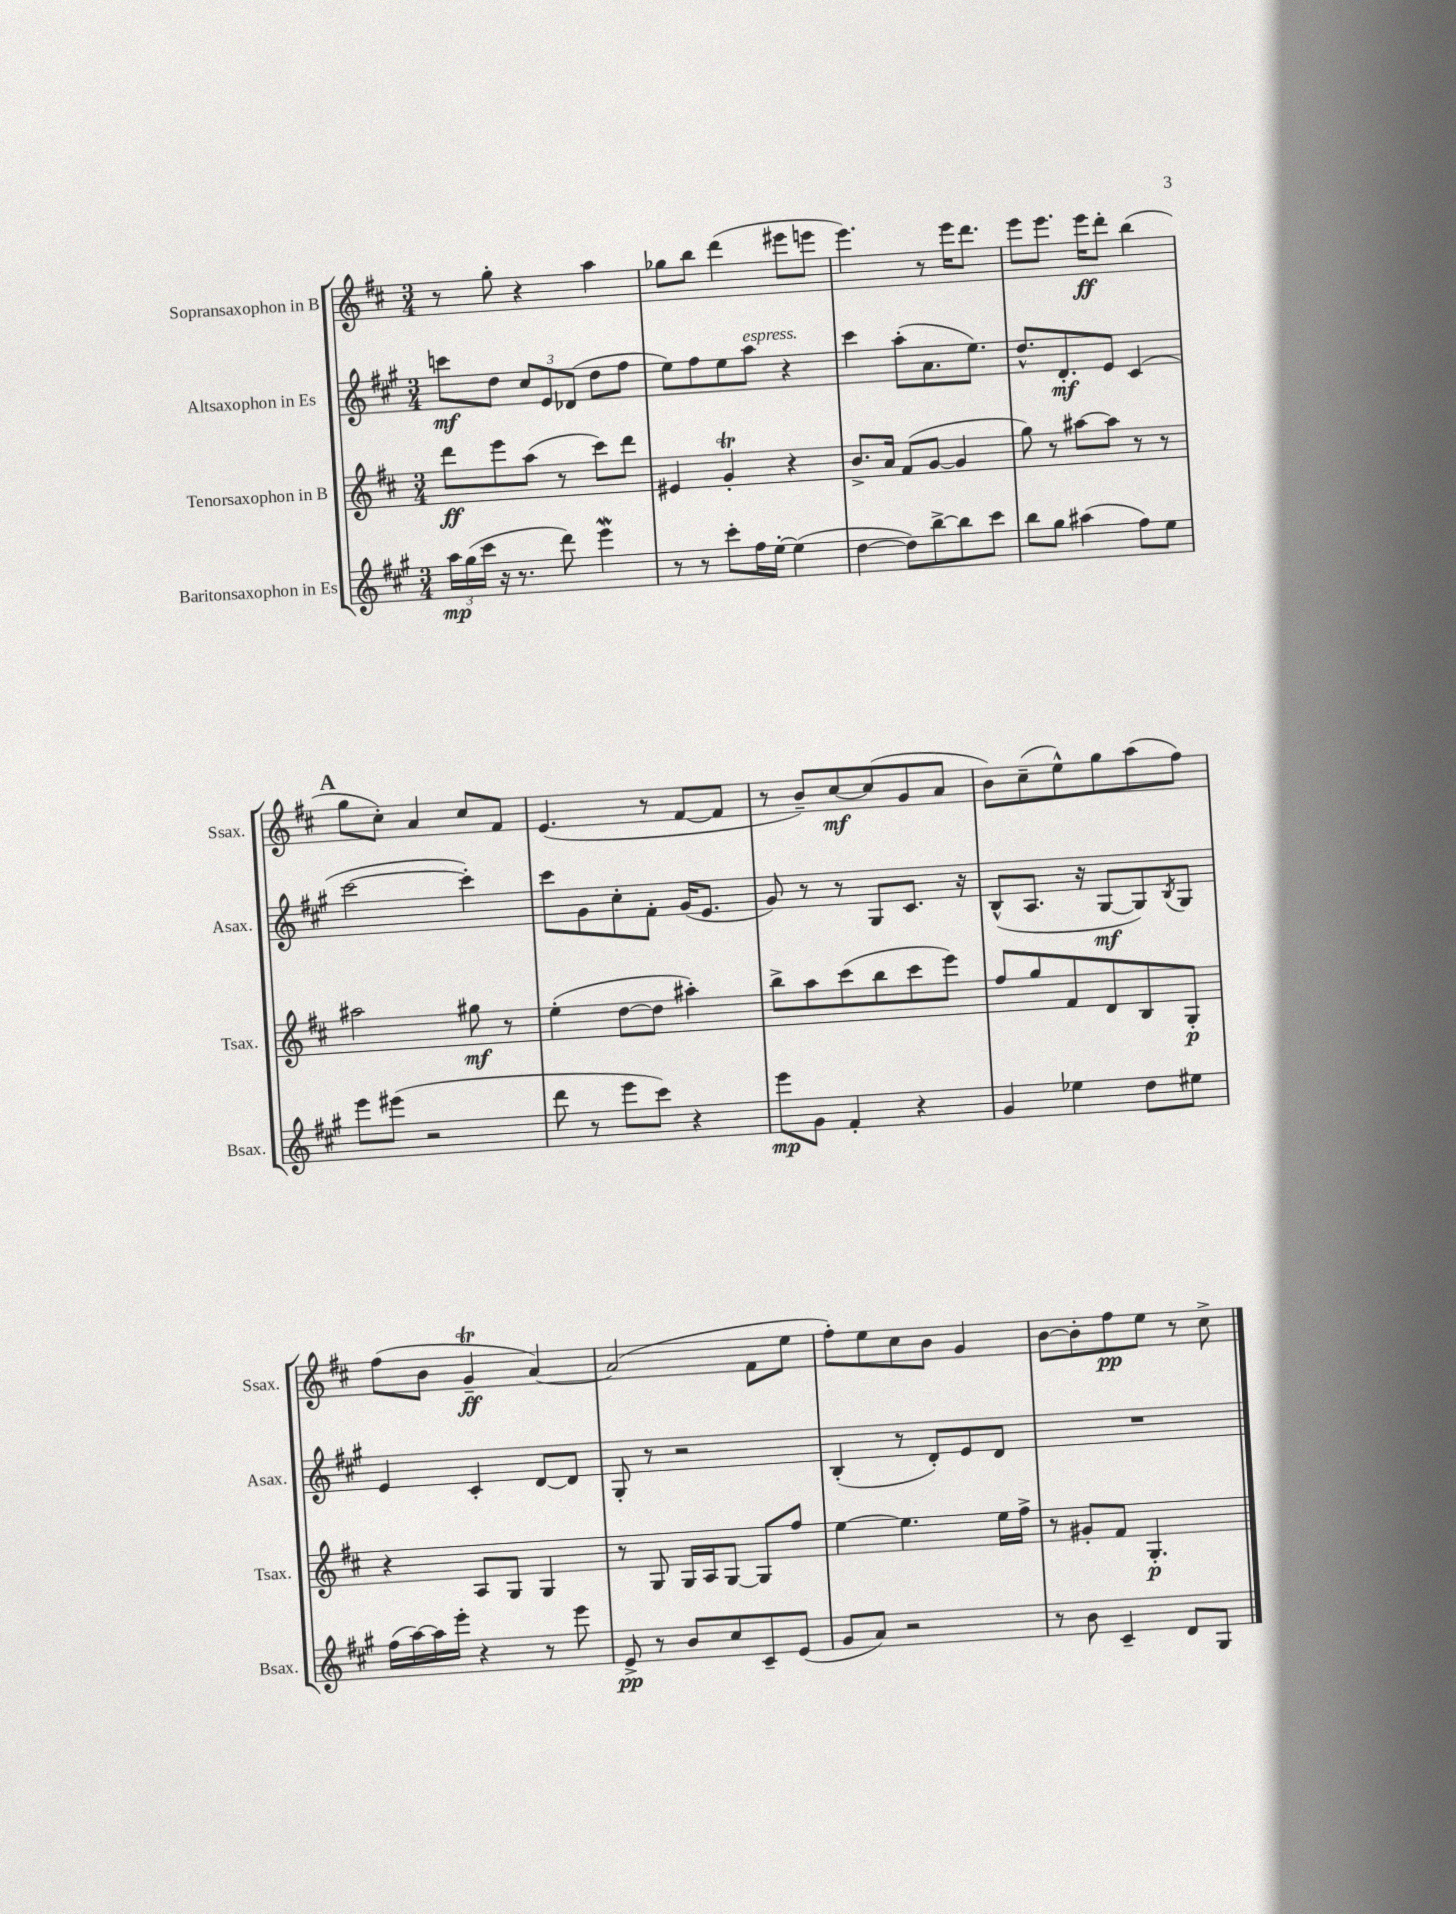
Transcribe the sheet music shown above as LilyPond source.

<<
\new StaffGroup <<
\new Staff = "s0" \with { instrumentName = "Sopransaxophon in B" shortInstrumentName = "Ssax." } {
    \clef treble \key d \major \numericTimeSignature \time 3/4
    r8 g''8-. r4 a''4 |
    ges''8 b''8 d'''4( eis'''8 e'''8 |
    e'''4.) r8 e'''16 d'''8. |
    e'''8 e'''8. e'''16\ff d'''8-. b''4( |
    \mark \markup { \bold "A" } g''8 cis''8-.) a'4 cis''8 fis'8 |
    e'4.( r8 fis'8~ fis'8 |
    r8 b'8--) cis''8~\mf cis''8( g'8 a'8 |
    b'8) cis''8--( e''8-^) g''8 a''8( fis''8) |
    fis''8( b'8 g'4--\trill\ff a'4~) |
    a'2( fis'8 e''8 |
    fis''8-.) e''8 cis''8 b'8 g'4 |
    b'8~ b'8-. fis''8\pp e''8 r8 cis''8-> \bar "|." |
}
\new Staff = "s1" \with { instrumentName = "Altsaxophon in Es" shortInstrumentName = "Asax." } {
    \clef treble \key a \major \numericTimeSignature \time 3/4
    c'''8\mf d''8 \tuplet 3/2 { cis''8 e'8 des'8( } d''8 fis''8 |
    e''8) fis''8 e''8 a''8^\markup { \italic "espress." } r4 |
    cis'''4 a''8-.( a'8. e''8.) |
    d''8.-^ d'8.-.\mf e'8 cis'4( |
    \mark \markup { \bold "A" } cis'''2~ cis'''4-.) |
    cis'''8 gis'8 cis''8-. fis'8-. gis'16( e'8. |
    gis'8) r8 r8 gis8 cis'8. r16 |
    b8-^( a8. r16 gis8~\mf gis8) \acciaccatura { b8 } gis8 |
    e'4 cis'4-. d'8~ d'8 |
    gis8-. r8 r2 |
    b4-.( r8 d'8-.) e'8 d'8 |
    R2. \bar "|." |
}
\new Staff = "s2" \with { instrumentName = "Tenorsaxophon in B" shortInstrumentName = "Tsax." } {
    \clef treble \key d \major \numericTimeSignature \time 3/4
    d'''8\ff e'''8 a''8( r8 cis'''8) d'''8 |
    eis'4 g'4-.\trill r4 |
    b'8.-> a'16 fis'8( g'8~ g'4 |
    g''8) r8 ais''8~ ais''8 r8 r8 |
    \mark \markup { \bold "A" } ais''2 gis''8\mf r8 |
    e''4-.( d''8~ d''8 ais''4-.) |
    b''8-> a''8 cis'''8( b''8 cis'''8 e'''8) |
    fis''8 g''8 fis'8 d'8 b8 g8-.\p |
    r4 a8 g8 g4 |
    r8 g8 g16 a16 g8~ g8 fis''8 |
    e''4~ e''4. e''16 fis''16-> |
    r8 gis'8-. fis'8 g4.-.\p \bar "|." |
}
\new Staff = "s3" \with { instrumentName = "Baritonsaxophon in Es" shortInstrumentName = "Bsax." } {
    \clef treble \key a \major \numericTimeSignature \time 3/4
    \tuplet 3/2 { a''16\mp gis''16( cis'''16 } r16 r8. d'''8) e'''4\mordent |
    r8 r8 cis'''8-. fis''16 e''16~-. e''4( |
    d''4~ d''8) b''8~-> b''8 cis'''8 |
    b''8 gis''8 ais''4( fis''8) e''8 |
    \mark \markup { \bold "A" } e'''8 eis'''8( r2 |
    d'''8 r8 e'''8 cis'''8) r4 |
    e'''8\mp gis'8 fis'4-. r4 |
    gis'4 ees''4 d''8 eis''8 |
    fis''16( a''16~) a''16 e'''16-. r4 r8 e'''8 |
    e'8->\pp r8 b'8 cis''8 cis'8-- e'8( |
    gis'8 a'8) r2 |
    r8 b'8 cis'4-- d'8 gis8 \bar "|." |
}
>>
>>
\layout { \context { \Score \remove "Bar_number_engraver" } }
